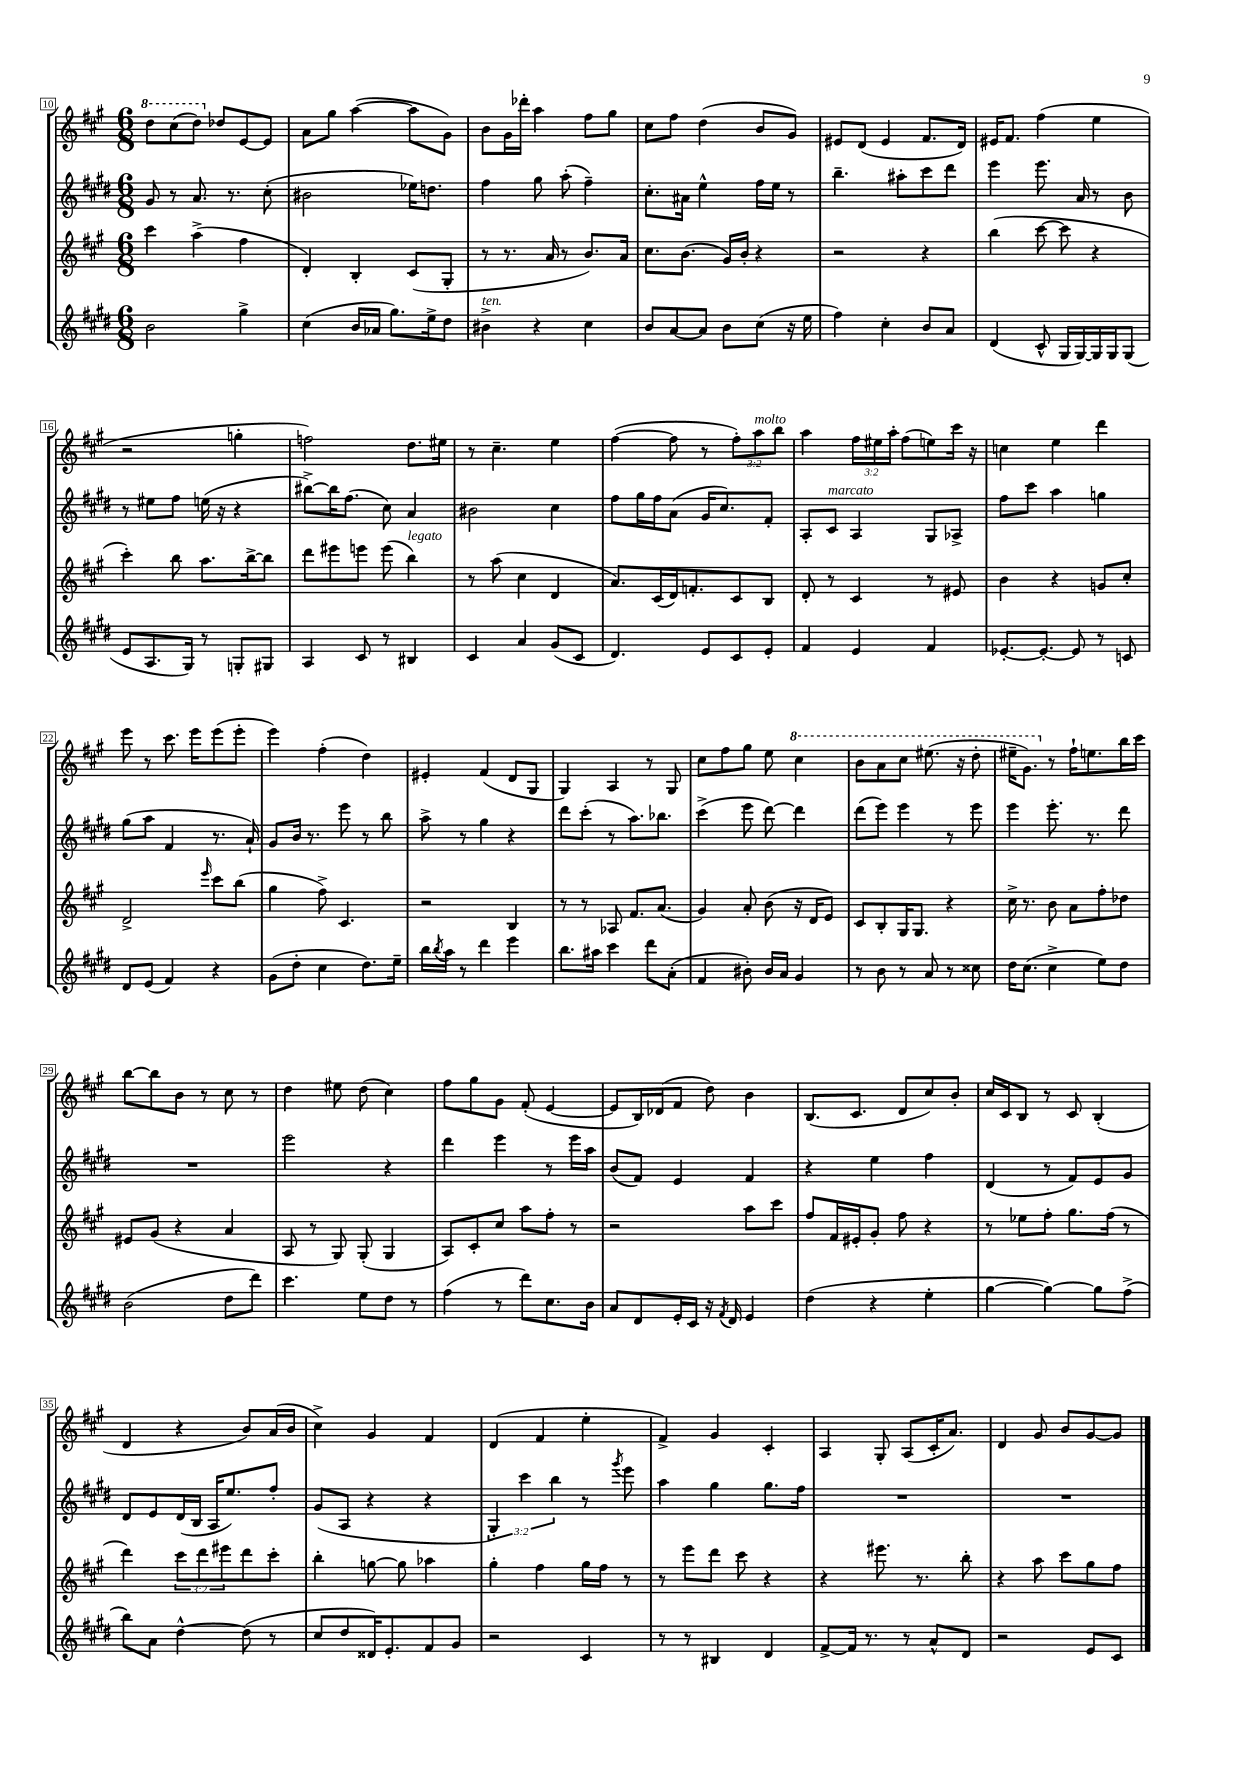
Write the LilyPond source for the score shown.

<<
\new StaffGroup <<
\new Staff = "s0" {
    \clef treble \key a \major \numericTimeSignature \time 6/8 \override Staff.TupletNumber.text = #tuplet-number::calc-fraction-text
    \ottava #1 d'''8 cis'''8( d'''8) \ottava #0 des''8 e'8~ e'8 |
    a'8 gis''8 a''4~( a''8 gis'8) |
    b'8 gis'16 des'''16-. a''4 fis''8 gis''8 |
    cis''8 fis''8 d''4( b'8 gis'8) |
    eis'8 d'8( eis'4 fis'8. d'16) |
    eis'16 fis'8. fis''4( e''4 |
    r2 g''4-. |
    f''2) d''8. eis''16 |
    r8 cis''4.-- e''4 |
    fis''4~( fis''8 r8 \tuplet 3/2 { fis''8-.) a''8^\markup { \italic "molto" } b''8 } |
    a''4 \tuplet 3/2 { fis''16 eis''16 a''16-. } fis''8( e''8) cis'''16 r16 |
    c''4 e''4 d'''4 |
    e'''8 r8 cis'''8. e'''16 e'''8( e'''8-. |
    e'''4) fis''4-.( d''4) |
    eis'4-. fis'4( d'8 gis8 |
    gis4) a4 r8 gis8 |
    cis''8 fis''8 gis''8 e''8 \ottava #1 cis'''4 |
    b''8 a''8 cis'''8 eis'''8.( r16 d'''8-. |
    eis'''16-- gis''8.) \ottava #0 r8 fis''16-! e''!8. b''16 cis'''16 |
    b''8~ b''8 b'8 r8 cis''8 r8 |
    d''4 eis''8 d''8( cis''4) |
    fis''8 gis''8 gis'8 fis'8-.( e'4~ |
    e'8 b16) des'16( fis'8 d''8) b'4 |
    b8.( cis'8. d'8 cis''8) b'8-. |
    cis''16 cis'16 b8 r8 cis'8 b4-.( |
    d'4 r4 b'8) a'16( b'16 |
    cis''4->) gis'4 fis'4 |
    d'4( fis'4 e''4-. |
    fis'4->) gis'4 cis'4-. |
    a4 gis8-. a8( cis'16-. a'8.) |
    d'4 gis'8 b'8 gis'8~ gis'8 \bar "|." |
}
\new Staff = "s1" {
    \clef treble \key e \major \numericTimeSignature \time 6/8 \override Staff.TupletNumber.text = #tuplet-number::calc-fraction-text
    gis'8 r8 a'8. r8. cis''8-.( |
    bis'2 ees''16) d''8. |
    fis''4 gis''8 a''8-.( fis''4--) |
    cis''8.-. ais'16 e''4-^ fis''16 e''16 r8 |
    b''4.-- ais''8-. cis'''8 dis'''8 |
    e'''4 e'''8. a'16 r8 b'8 |
    r8 eis''8 fis''8 e''16( r16 r4 |
    bis''8~->) bis''16 fis''8.( cis''8) a'4 |
    bis'2 cis''4 |
    fis''8 gis''16 fis''16 a'8( gis'16 cis''8.) fis'8-. |
    a8-. cis'8^\markup { \italic "marcato" } a4 gis8 aes8-> |
    fis''8 cis'''8 a''4 g''4 |
    gis''8( a''8 fis'4 r8. a'16-!) |
    gis'8 b'16 r8. e'''8 r8 b''8 |
    a''8-> r8 gis''4 r4 |
    dis'''8 cis'''8-.( r8 a''8.) bes''8. |
    cis'''4->( e'''8 dis'''8~) dis'''4 |
    dis'''8( e'''8) e'''4 r8 e'''8 |
    e'''4 e'''8.-. r8. dis'''8 |
    R2. |
    e'''2 r4 |
    dis'''4 e'''4 r8 e'''16 a''16 |
    b'8( fis'8) e'4 fis'4 |
    r4 e''4 fis''4 |
    dis'4( r8 fis'8) e'8 gis'8 |
    dis'8 e'8 dis'16( b16 a16 e''8.) fis''8-. |
    gis'8( a8 r4 r4 |
    \tuplet 3/2 { gis4-.) cis'''4 b''4 } r8 \acciaccatura { gis'''8 } e'''8 |
    a''4 gis''4 gis''8. fis''16 |
    R2. |
    R2. \bar "|." |
}
\new Staff = "s2" {
    \clef treble \key a \major \numericTimeSignature \time 6/8 \override Staff.TupletNumber.text = #tuplet-number::calc-fraction-text
    cis'''4 a''4->( fis''4 |
    d'4-.) b4-. cis'8( gis8-. |
    r8 r8. a'16 r8 b'8.) a'16 |
    cis''8. b'8.( gis'16) b'16-. r4 |
    r2 r4 |
    b''4( cis'''8~ cis'''8 r4 |
    cis'''4-.) b''8 a''8. b''16~-> b''8 |
    d'''8 eis'''8 e'''8 e'''8( b''4^\markup { \italic "legato" }) |
    r8 a''8( cis''4 d'4 |
    a'8.) cis'16( d'16) f'8.-. cis'8 b8 |
    d'8-. r8 cis'4 r8 eis'8 |
    b'4 r4 g'8 cis''8-. |
    d'2-> \grace { e'''16 } cis'''8 b''8( |
    gis''4 fis''8->) cis'4. |
    r2 b4 |
    r8 r8 aes8 fis'8. a'8.( |
    gis'4) a'8-. b'8( r16 d'16 e'8) |
    cis'8 b8-. gis16 gis8. r4 |
    cis''16-> r8. b'8 a'8 fis''8-. des''8 |
    eis'8 gis'8( r4 a'4 |
    a8 r8 gis8) gis8-.( gis4 |
    a8) cis'8-. cis''8 a''8 fis''8-. r8 |
    r2 a''8 cis'''8 |
    fis''8 fis'16 eis'16-. gis'8-. fis''8 r4 |
    r8 ees''8 fis''8-. gis''8. fis''16( r8 |
    d'''4) \tuplet 3/2 { cis'''8 d'''8 eis'''8 } d'''8 cis'''8-. |
    b''4-. g''8~ g''8 aes''4 |
    gis''4-. fis''4 gis''16 fis''16 r8 |
    r8 e'''8 d'''8 cis'''8 r4 |
    r4 eis'''8. r8. b''8-. |
    r4 a''8 cis'''8 gis''8 fis''8 \bar "|." |
}
\new Staff = "s3" {
    \clef treble \key e \major \numericTimeSignature \time 6/8
    b'2 gis''4-> |
    cis''4( b'16 aes'16 gis''8.) e''16-> dis''8 |
    bis'4->^\markup { \italic "ten." } r4 cis''4 |
    b'8 a'8~ a'8 b'8 cis''8( r16 e''16 |
    fis''4) cis''4-. b'8 a'8 |
    dis'4( cis'8-^ gis16 gis16~) gis16 gis16 gis8( |
    e'8 a8. gis16) r8 g8-. gis8 |
    a4 cis'8 r8 bis4 |
    cis'4 a'4 gis'8( cis'8 |
    dis'4.) e'8 cis'8 e'8-. |
    fis'4 e'4 fis'4 |
    ees'8.~-. ees'8.~-. ees'8 r8 c'8 |
    dis'8 e'8( fis'4) r4 |
    gis'8( dis''8-. cis''4 dis''8.) e''16-- |
    b''16 \acciaccatura { b''8 } a''16 r8 dis'''4 e'''4 |
    b''8. ais''16 cis'''4 dis'''8 a'8-.( |
    fis'4 bis'8-.) bis'16 a'16 gis'4 |
    r8 b'8 r8 a'8 r8 cisis''8 |
    dis''16 cis''8.( cis''4-> e''8) dis''8 |
    b'2( dis''8 dis'''8) |
    cis'''4. e''8 dis''8 r8 |
    fis''4( r8 dis'''8) cis''8. b'16 |
    a'8 dis'8 e'16-. cis'16 r16 \acciaccatura { fis'8 } dis'16 e'4 |
    dis''4( r4 e''4-. |
    gis''4~ gis''4~) gis''8 fis''8->( |
    b''8) a'8 dis''4~-^ dis''8( r8 |
    cis''8 dis''8 disis'16) e'8.-. fis'8 gis'8 |
    r2 cis'4 |
    r8 r8 bis4 dis'4 |
    fis'8~-> fis'16 r8. r8 a'8-^ dis'8 |
    r2 e'8 cis'8 \bar "|." |
}
>>
>>
\layout { \context { \Score currentBarNumber = #10 \override BarNumber.stencil = #(make-stencil-boxer 0.1 0.3 ly:text-interface::print) } }
